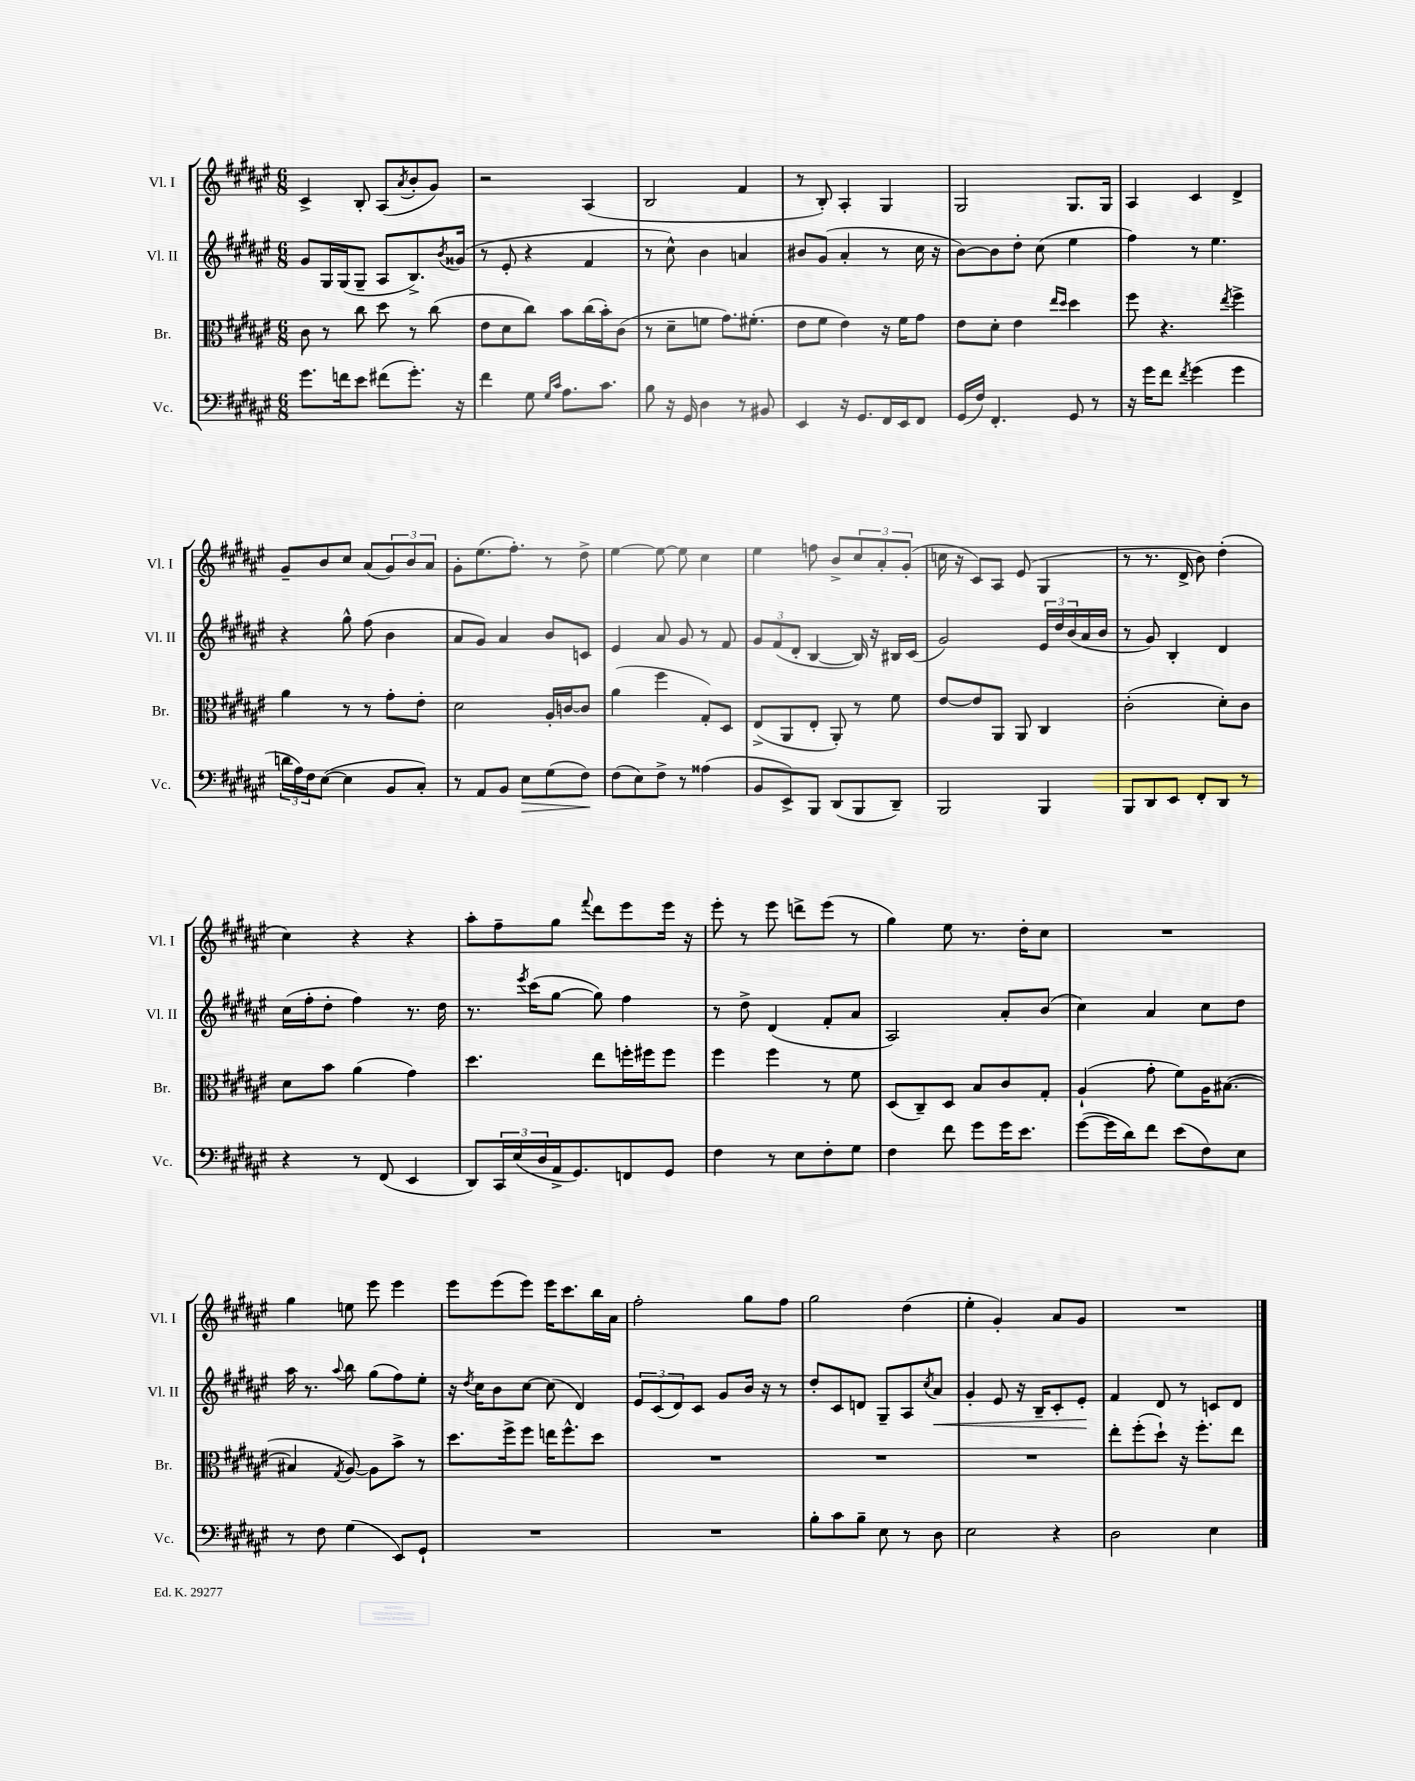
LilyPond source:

<<
\new StaffGroup <<
\new Staff = "s0" \with { instrumentName = "Vl. I" shortInstrumentName = "Vl. I" } {
    \clef treble \key fis \major \numericTimeSignature \time 6/8
    cis'4-> b8-. ais8( \acciaccatura { ais'8 } b'8-. gis'8) |
    r2 ais4( |
    b2 fis'4 |
    r8 b8-.) ais4-. gis4 |
    gis2 gis8. gis16 |
    ais4 cis'4 dis'4-> |
    gis'8-- b'8 cis''8 ais'8( \tuplet 3/2 { gis'8) b'8 ais'8 } |
    gis'8-. eis''8.( fis''8.-.) r8 dis''8-> |
    eis''4~ eis''8~ eis''8 cis''4 |
    eis''4 f''8 b'8-> \tuplet 3/2 { cis''8 ais'8-. gis'8-.( } |
    c''16 r16 cis'8) ais8 eis'8( gis4 |
    r8 r8. dis'16-> b'8) dis''4-.( |
    cis''4) r4 r4 |
    ais''8-. fis''8-- gis''8 \appoggiatura { fis'''8 } dis'''8 eis'''8 eis'''16 r16 |
    eis'''8-. r8 eis'''8 d'''8-> eis'''8( r8 |
    gis''4) eis''8 r8. dis''16-. cis''8 |
    R2. |
    gis''4 e''8 eis'''8 eis'''4 |
    eis'''8 eis'''8( eis'''8) eis'''16 cis'''8. b''16 ais'16 |
    fis''2-. gis''8 fis''8 |
    gis''2 dis''4( |
    eis''4-. gis'4-.) ais'8 gis'8 |
    R2. \bar "|." |
}
\new Staff = "s1" \with { instrumentName = "Vl. II" shortInstrumentName = "Vl. II" } {
    \clef treble \key fis \major \numericTimeSignature \time 6/8
    gis'8 gis16 gis16( gis8-- ais8 b8.->) \acciaccatura { b'8 } gisis'16( |
    r8 eis'8-. r4 fis'4 |
    r8 cis''8-^) b'4 a'4 |
    bis'8 gis'8( ais'4-. r8 cis''16 r16 |
    b'8~) b'8 dis''8-. cis''8( eis''4 |
    fis''4) r8 eis''4. |
    r4 gis''8-^ fis''8( b'4 |
    ais'8 gis'8) ais'4 b'8 c'8 |
    eis'4 ais'8 gis'8 r8 fis'8 |
    \tuplet 3/2 { gis'8 fis'8( dis'8-. } b4~ b16) r16 bis16 cis'16( |
    gis'2) \tuplet 3/2 { eis'16 dis''16 b'16( } ais'16 b'16 |
    r8 gis'8) b4-. dis'4 |
    cis''16( fis''16-. dis''8-. fis''4) r8. dis''16 |
    r8. \acciaccatura { eis'''8 } cis'''16( gis''8~ gis''8) fis''4 |
    r8 dis''8-> dis'4( fis'8-. ais'8 |
    ais2) ais'8-. b'8( |
    cis''4) ais'4 cis''8 dis''8 |
    ais''16 r8. \appoggiatura { ais''8 } b''8 gis''8( fis''8) eis''8-. |
    r16 \acciaccatura { dis''8 } cis''16 b'8 cis''8~ cis''8( dis'4) |
    \tuplet 3/2 { eis'8 cis'8( dis'8) } cis'8 gis'8 b'16 r16 r8 |
    dis''8-. cis'8 d'8 gis8-- ais8 \acciaccatura { cis''8 } ais'8\< |
    gis'4-. eis'8 r16 b16-- cis'8-. eis'8-.\! |
    fis'4 dis'8 r8 c'8 dis'8 \bar "|." |
}
\new Staff = "s2" \with { instrumentName = "Br." shortInstrumentName = "Br." } {
    \clef alto \key fis \major \numericTimeSignature \time 6/8
    cis'8 r8 cis''8 dis''8 r8 cis''8( |
    eis'8 dis'8 cis''8) b'8 cis''16( b'16-.) cis'8( |
    r8 dis'8-- f'8 gis'8.) fis'8.-.( |
    eis'8 fis'8 eis'4) r16 fis'16 gis'8 |
    eis'8 dis'8-. eis'4 \grace { eis''16 dis''16 } dis''4 |
    fis''8 r4. \acciaccatura { eis''8 } fis''4-> |
    ais'4 r8 r8 gis'8-. eis'8-. |
    dis'2 ais16-. c'16~ c'8 |
    ais'4( fis''4 gis8-.) dis8 |
    eis8->( ais,8 eis8-. ais,8-.) r8 fis'8 |
    eis'8~ eis'8 ais,8 ais,8 cis4 |
    cis'2-.( dis'8-.) cis'8 |
    dis'8 b'8 ais'4( gis'4) |
    dis''4. eis''8 f''16-. fis''16 fis''8 |
    fis''4 fis''4 r8 fis'8 |
    dis8( cis8--) dis8 b8 cis'8 gis8-. |
    ais4-!( gis'8-. fis'8) ais16 bis8.~( |
    bis4 \acciaccatura { gis8 } ais8~) ais8 b'8-> r8 |
    dis''8. fis''16-> fis''8 e''16 fis''8.-^ dis''8 |
    R2. |
    R2. |
    R2. |
    eis''8-. fis''8-.( dis''8-!) r16 fis''8.-. eis''8 \bar "|." |
}
\new Staff = "s3" \with { instrumentName = "Vc." shortInstrumentName = "Vc." } {
    \clef bass \key fis \major \numericTimeSignature \time 6/8
    gis'8. f'16 eis'8 fis'8( gis'8.-.) r16 |
    fis'4 gis8 \grace { gis16 cis'16 } ais8. cis'8. |
    b8 r16 gis,16 dis4 r8 bis,8 |
    eis,4 r16 gis,8. fis,16 eis,16 fis,8 |
    gis,16( fis16) fis,4.-. gis,8 r8 |
    r16 gis'16 fis'8 \acciaccatura { fis'8 } gis'4( gis'4 |
    \tuplet 3/2 { d'16 ais16) fis16 } eis8~( eis4 b,8 cis8-.) |
    r8 ais,8 b,8 eis8\> gis8( fis8\!) |
    fis8( eis8) fis8-> r8 aisis4( |
    b,8 eis,8->) b,,8 dis,8( b,,8 dis,8--) |
    b,,2 b,,4 |
    b,,8 dis,8 eis,8 fis,8-. dis,8 r8 |
    r4 r8 fis,8( eis,4 |
    dis,8) \tuplet 3/2 { cis,16 eis16( dis16 } ais,16-> gis,8.) f,8 gis,8 |
    fis4 r8 eis8 fis8-. gis8 |
    fis4 fis'8 gis'8 gis'16 eis'8. |
    gis'8~( gis'16 dis'16) fis'8 eis'8( fis8) eis8 |
    r8 fis8 gis4( eis,8) gis,8-! |
    R2. |
    R2. |
    b8-. cis'8 b8-- eis8 r8 dis8 |
    eis2 r4 |
    dis2 eis4 \bar "|." |
}
>>
>>
\layout { \context { \Score \remove "Bar_number_engraver" } }
